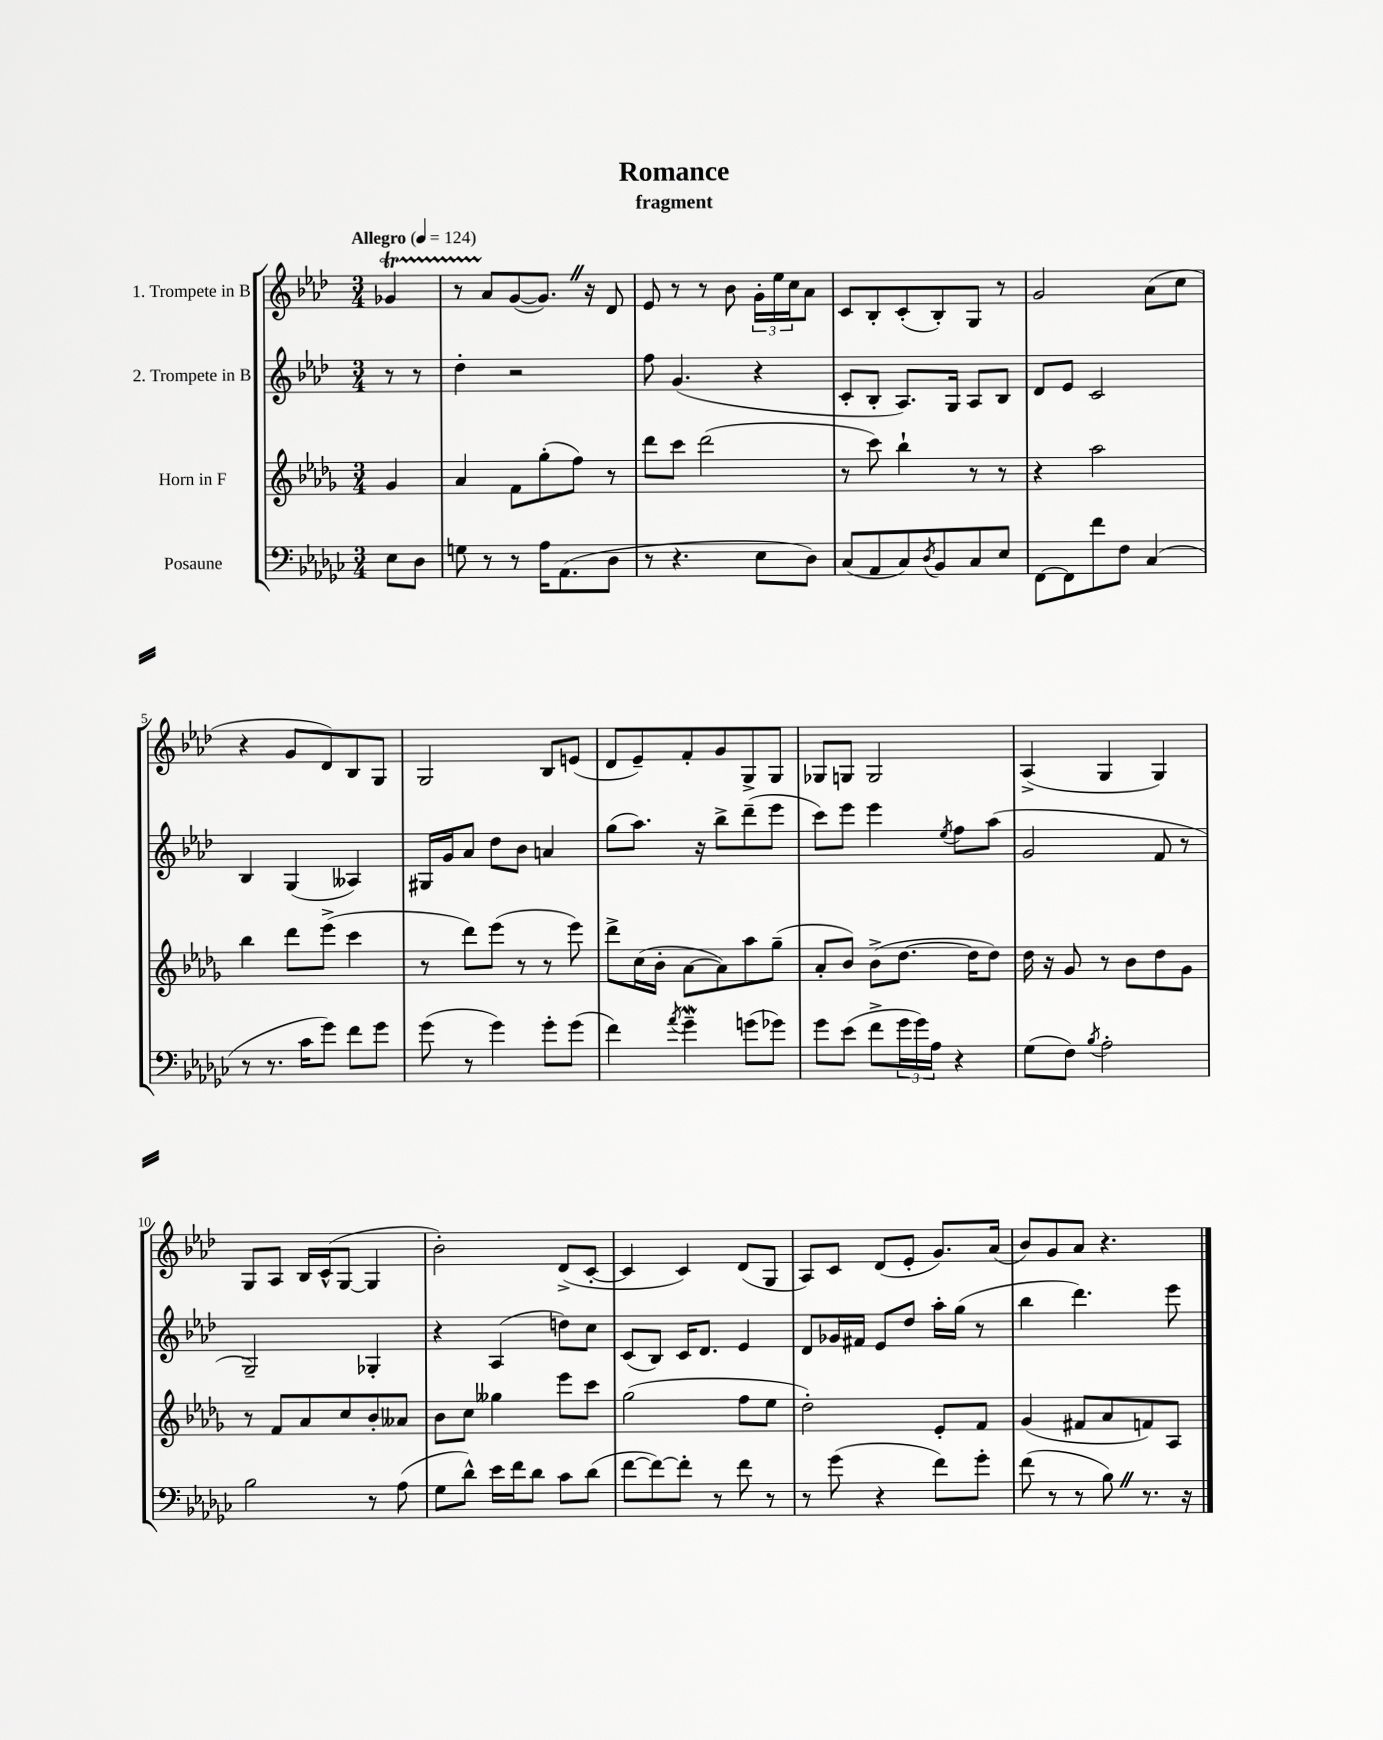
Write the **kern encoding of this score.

**kern	**kern	**kern	**kern
*part4	*part3	*part2	*part1
*staff4	*staff3	*staff2	*staff1
*I"Posaune	*I"Horn in F	*I"2. Trompete in B	*I"1. Trompete in B
*clefF4	*clefG2	*clefG2	*clefG2
*k[b-e-a-d-g-c-]	*k[b-e-a-d-g-]	*k[b-e-a-d-]	*k[b-e-a-d-]
*M3/4	*M3/4	*M3/4	*M3/4
*MM124	*MM124	*MM124	*MM124
=	=	=	=
!	!	!	!LO:TX:a:B:t=Allegro
8E-\L	4g-/	8r	4g-XT/
8D-\J	.	8r	.
=1	=1	=1	=1
8Gn\	4a-/	4dd-'\	8r
8r	.	.	8a-/L
8r	8f\L	2r	([8g/
16A-\KL	(8gg-'\	.	8.gZ/J])
(8.AA-\	.	.	.
.	8ff\J)	.	.
.	.	.	16r
8D-\J	8r	.	8d-/
=2	=2	=2	=2
8r	8ddd-\L	8ff\	8e-/
4.r	8ccc\J	(4.g/	8r
.	(2ddd-\	.	8r
.	.	.	8b-\
8E-\L	.	4r	24g'\LL
.	.	.	24ee-\
.	.	.	24cc\J
8D-\J)	.	.	8a-\J
=3	=3	=3	=3
(8C-/L	8r	8c'/L	8c/L
8AA-/	8ccc\)	8B-'/J	8B-'/
8C-/)	4bb-`\	8.A-/L)	(8c'/
8qD-/	.	.	.
8BB-/	.	.	8B-'/)
.	.	16G/Jk	.
8C-/	8r	8A-/L	8G/J
8E-/J	8r	8B-/J	8r
=4	=4	=4	=4
[8FF\L	4r	8d-/L	2g/
8FF\]	.	8e-/J	.
8f\	2aa-\	2c/	.
8F\J	.	.	.
(4C-/	.	.	(8a-\L
.	.	.	8cc\J
!!LO:LB:g=z
=5	=5	=5	=5
8r	4bb-\	4B-/	4r
8.r	.	.	.
.	8ddd-\L	(4G/	8g/L
16c-\KL	.	.	.
8g-\J)	(8eee-^\J	.	8d-/)
8f\L	4ccc\	4A--X/)	8B-/
8g-\J	.	.	8G/J
=6	=6	=6	=6
(8g-\	8r	16G#X/LL	2G/
.	.	16g/J	.
8r	8ddd-\L)	8a-/J	.
4g-\)	(8eee-\J	8dd-\L	.
.	8r	8b-\J	.
8g-'\L	8r	4an/	8B-/L
(8g-\J	8eee-\)	.	(8en/J
=7	=7	=7	=7
4f\)	8ddd-^\L	(8gg\L	8d-/L
.	(16cc\L	8.aa-\J)	8e-~/)
.	16b-'\JJ	.	.
8qa-/	.	.	.
4g-w~\	[8a-\L	.	8f'/
.	.	16r	.
.	8a-\])	8bb-^\L	8g/
(8gn\L	8aa-\	(8ddd-~\	8G^/
8g-X\J)	(8gg-~\J	8eee-\J	8G/J
=8	=8	=8	=8
8g-\L	8a-'/L	8ccc\L)	8G-X/L
(8e-\J	8b-/J)	8eee-\J	8Gn/J
8f^\L	(8b-^\L	4eee-\	2G/
24g-\L	[8.dd-\J	.	.
24g-\)	.	.	.
24A-\JJ	.	.	.
.	.	8qee-/	.
4r	.	8ff\L	.
.	16dd-\KL]	.	.
.	8dd-\J)	(8aa-\J	.
=9	=9	=9	=9
(8G-\L	16dd-\	2g/	(4A-^/
.	16r	.	.
8F\J)	8g-/	.	.
8qB-/	.	.	.
2A-'\	8r	.	4G/
.	8b-\L	.	.
.	8dd-\	8f/	4G/)
.	8g-\J	8r	.
!!LO:LB:g=z
=10	=10	=10	=10
2B-\	8r	2G~/)	8G/L
.	8f/L	.	8A-/J
.	8a-/	.	16B-/LL
.	.	.	(16c^^/J
.	8cc/	.	[8G/J
8r	8b-'/	4G-X'/	4G/]
(8A-\	8a--X/J	.	.
=11	=11	=11	=11
8G-\L	8b-\L	4r	2b-'\)
8d-^^\J)	8cc\J	.	.
16e-\LL	4gg--X\	(4A-/	.
16f\J	.	.	.
8d-\J	.	.	.
8c-\L	8eee-\L	8ddn\L)	(8d-^/L
(8d-\J	8ccc\J	8cc\J	[8c'/J
=12	=12	=12	=12
[8f\L	(2gg-\	(8c/L	4c/]
8f\_)	.	8B-/J)	.
8f'\J]	.	16c/KL	4c/)
.	.	8.d-/J	.
8r	.	.	.
8f\	8ff\L	4e-/	(8d-/L
8r	8ee-\J	.	8G/J
=13	=13	=13	=13
8r	2dd-'\)	8d-/L	8A-/L)
(8g-\	.	16g-X/L	8c/J
.	.	16f#X/JJ	.
4r	.	8e-/L	(8d-/L
.	.	8dd-/J	8e-'/J
8f\L)	8e-'/L	16aa-'\LL	8.g/L)
.	.	(16gg\JJ	.
8g-'\J	8f/J	8r	.
.	.	.	(16a-/Jk
=14	=14	=14	=14
(8f\	(4g-/	4bb-\	8b-/L)
8r	.	.	8g/
8r	8f#X/L	4.ddd-\)	8a-/J
8B-Z\)	8a-/	.	4.r
8.r	8fn/)	.	.
.	8A-/J	8eee-\	.
16r	.	.	.
==	==	==	==
*-	*-	*-	*-
